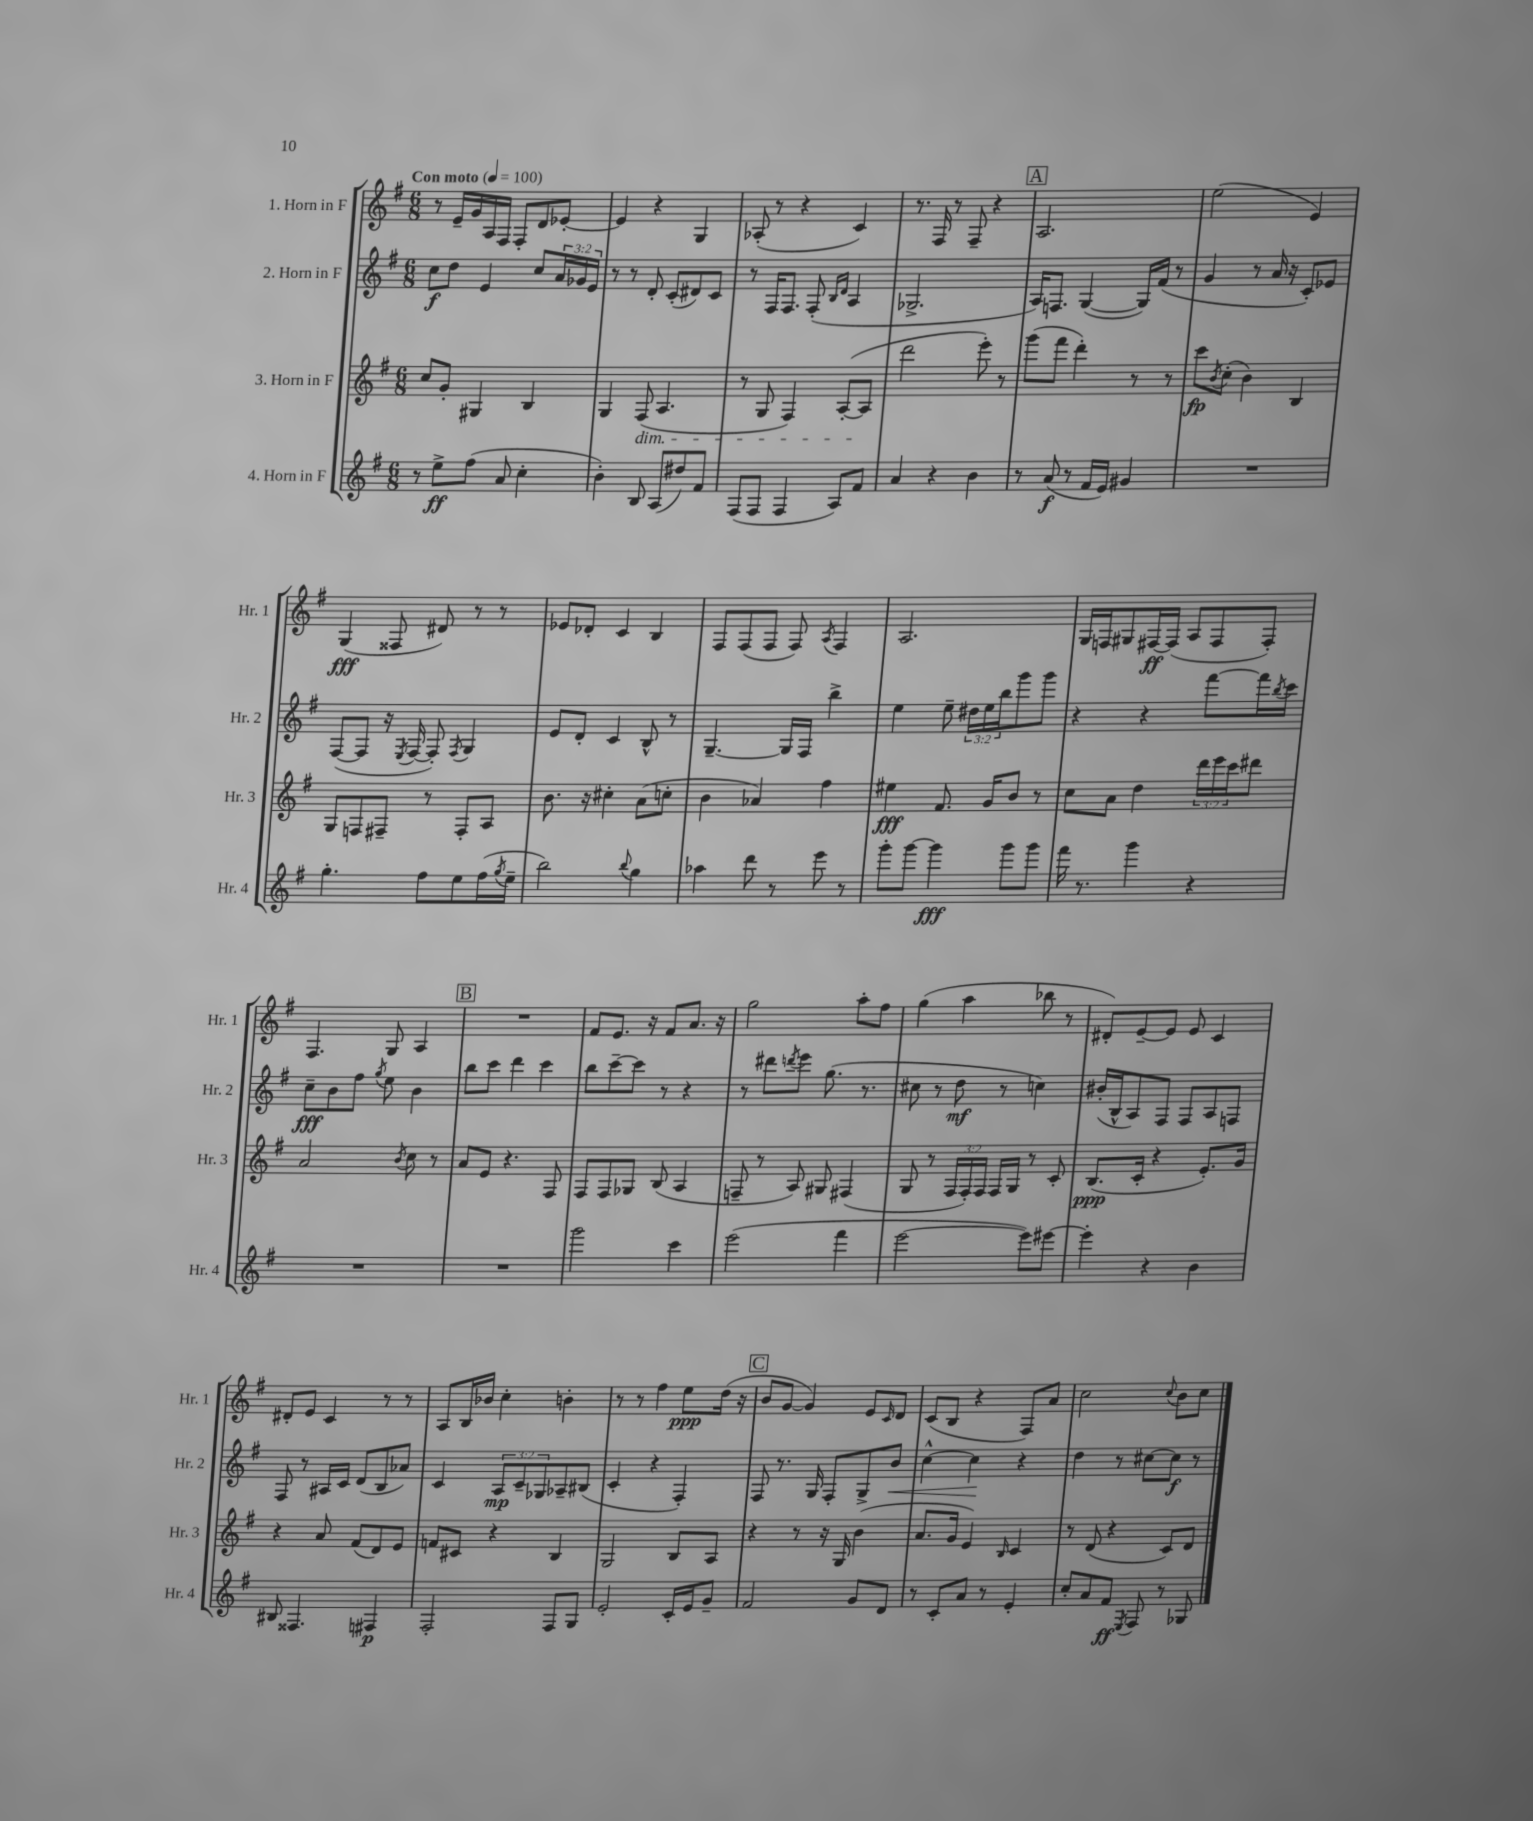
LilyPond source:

<<
\new StaffGroup <<
\new Staff = "s0" \with { instrumentName = "1. Horn in F" shortInstrumentName = "Hr. 1" } {
    \clef treble \key g \major \numericTimeSignature \time 6/8 \tempo "Con moto" 4 = 100
    r8 e'16-- g'16 a16 fis16 fis8-. d'8 ees'8~-. |
    ees'4 r4 g4 |
    aes8-.( r8 r4 c'4) |
    r8. fis16 r8 fis8-- r4 |
    \mark \markup { \box "A" } a2. |
    e''2( e'4) |
    g4\fff( fisis8 dis'8) r8 r8 |
    ees'8 des'8-. c'4 b4 |
    fis8 fis8( fis8 fis8) \acciaccatura { a8 } fis4 |
    a2. |
    g16 f16 gis8 fis16~\ff fis16( a8 fis8 fis8-.) |
    fis4. g8 a4 |
    \mark \markup { \box "B" } R2. |
    fis'8 e'8. r16 fis'8 a'8. r16 |
    g''2 a''8-. fis''8 |
    g''4( a''4 bes''8 r8 |
    dis'8-.) e'8~-- e'8 e'8 c'4 |
    dis'8-. e'8 c'4 r8 r8 |
    a8 b16 bes'16 c''4-. b'4-. |
    r8 r8 fis''4 e''8\ppp d''16( r16 |
    \mark \markup { \box "C" } b'8 g'8~ g'4) e'8 \grace { c'16 } d'8 |
    c'8( b8 r4 fis8) a'8 |
    c''2 \appoggiatura { c''8 } b'8 c''8 \bar "|." |
}
\new Staff = "s1" \with { instrumentName = "2. Horn in F" shortInstrumentName = "Hr. 2" } {
    \clef treble \key g \major \numericTimeSignature \time 6/8 \override Staff.TupletNumber.text = #tuplet-number::calc-fraction-text
    c''8\f d''8 e'4 c''8 \tuplet 3/2 { a'16 ges'16 e'16 } |
    r8 r8 d'8-. c'8-.( dis'8) c'8 |
    r8 fis16 fis8. fis8-.( \grace { b16 d'16 } a4 |
    ges2.-> |
    \mark \markup { \box "A" } a16) f8. g4~( g16) fis'16( r8 |
    g'4 r8 a'16 r16 c'8-.) ees'8 |
    fis8~( fis8 r16 \acciaccatura { e8 } fis16~ fis8-.) \acciaccatura { fis8 } g4 |
    e'8 d'8-. c'4 b8-^ r8 |
    g4.~-- g16 fis16 b''4-> |
    e''4 e''8-- \tuplet 3/2 { dis''16 e''16 b''16 } g'''8 g'''8 |
    r4 r4 fis'''8~ fis'''16 \acciaccatura { b''8 } c'''16 |
    c''8--\fff b'8 fis''8 \acciaccatura { g''8 } e''8 b'4 |
    \mark \markup { \box "B" } b''8 c'''8 d'''4 c'''4 |
    b''8 c'''8~-- c'''8 r8 r4 |
    r8 dis'''8 \acciaccatura { d'''8 } e'''8 g''8.( r8. |
    cis''8 r8 d''8\mf r8 c''4) |
    bis'16-.( b16-^ a8) fis8 fis8 a8 f8 |
    fis8 r8 ais16 c'16 d'8( b8 aes'8) |
    c'4 \tuplet 3/2 { a8\mp c'8-- ges8 } aes8-- bis8( |
    c'4-. r4 fis4-.) |
    \mark \markup { \box "C" } fis8 r8. g16 fis8-. g8-> b'8\< |
    c''4~-^ c''4\! r4 |
    d''4 r8 cis''8~ cis''8\f r8 \bar "|." |
}
\new Staff = "s2" \with { instrumentName = "3. Horn in F" shortInstrumentName = "Hr. 3" } {
    \clef treble \key g \major \numericTimeSignature \time 6/8 \override Staff.TupletNumber.text = #tuplet-number::calc-fraction-text
    c''8 g'8-. gis4 b4 |
    g4 fis8\dim( a4. |
    r8 g8 fis4) a8~-.( a8\! |
    d'''2 e'''8-.) r8 |
    \mark \markup { \box "A" } g'''8( fis'''8 d'''4-.) r8 r8 |
    c'''8\fp \acciaccatura { b'8 } c''8-.( b'4) b4 |
    g8 f8 fis8-- r8 fis8-. a8 |
    b'8. r16 cis''4-. a'8( c''8-. |
    b'4 aes'4) fis''4 |
    eis''4\fff fis'8. g'16 b'8 r8 |
    c''8 a'8 d''4 \tuplet 3/2 { d'''16 e'''16 c'''16 } dis'''8 |
    a'2 \acciaccatura { b'8 } c''8 r8 |
    \mark \markup { \box "B" } a'8 e'8 r4. fis8 |
    fis8 fis8 ges8 b8( a4 |
    f8-- r8 a8) gis8 fis4( |
    g8 r8 \tuplet 3/2 { fis16 fis16-.) fis16 } fis16 g16 r8 c'8-. |
    b8.\ppp( c'16-. r4 e'8.-.) g'16 |
    r4 a'8 fis'8( d'8) e'8 |
    f'8 cis'8 r4 b4 |
    g2 b8 a8 |
    \mark \markup { \box "C" } r4 r8 r16 g16 b'4( |
    a'8. g'16 e'4) \grace { b16 } c'4 |
    r8 d'8( r4 c'8) d'8 \bar "|." |
}
\new Staff = "s3" \with { instrumentName = "4. Horn in F" shortInstrumentName = "Hr. 4" } {
    \clef treble \key g \major \numericTimeSignature \time 6/8
    r8 e''8->\ff fis''8( a'8 c''4-. |
    b'4-.) b8 a8( dis''8) fis'8 |
    fis8( fis8 fis4 a8) fis'8 |
    a'4 r4 b'4 |
    \mark \markup { \box "A" } r8 a'8\f( r8 fis'16 e'16) gis'4 |
    R2. |
    g''4.-. fis''8 e''8 fis''16( \acciaccatura { g''8 } e''16-- |
    b''2) \appoggiatura { b''8 } g''4 |
    aes''4 d'''8 r8 e'''8 r8 |
    g'''8-. g'''8~ g'''4\fff g'''8 g'''8 |
    fis'''16 r8. g'''4 r4 |
    R2. |
    \mark \markup { \box "B" } R2. |
    g'''2 c'''4 |
    e'''2( fis'''4 |
    e'''2~ e'''8) eis'''8~ |
    eis'''4-. r4 b'4 |
    bis8 fisis4. fis4\p |
    fis2-. fis8 g8 |
    e'2-. c'16-. e'16 g'8-- |
    \mark \markup { \box "C" } fis'2 g'8 d'8 |
    r8 c'8-. a'8 r8 e'4-. |
    c''8-. a'8 fis'8\ff \acciaccatura { e8 } fis8 r8 ges8 \bar "|." |
}
>>
>>
\layout { \context { \Score \remove "Bar_number_engraver" } }
